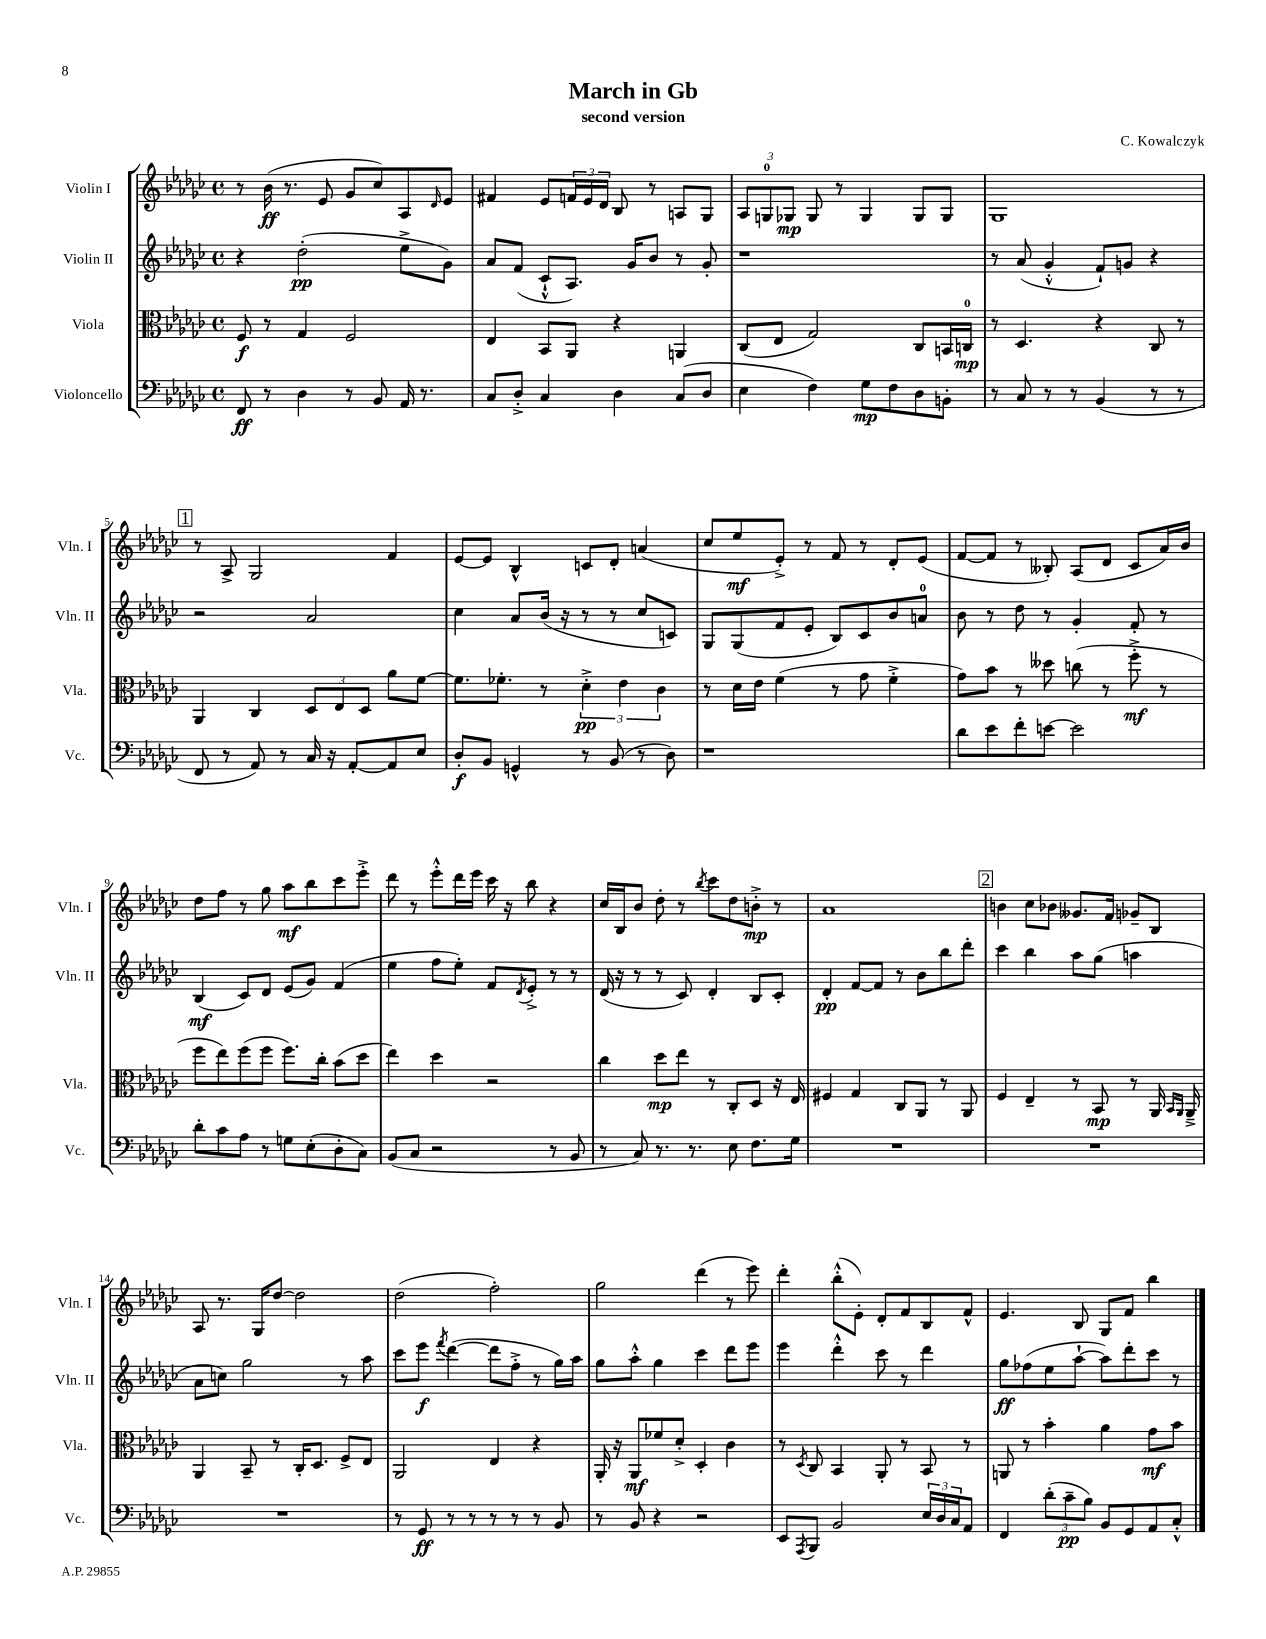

**kern	**kern	**kern	**kern
*staff4	*staff3	*staff2	*staff1
*clefF4	*clefC3	*clefG2	*clefG2
*k[b-e-a-d-g-c-]	*k[b-e-a-d-g-c-]	*k[b-e-a-d-g-c-]	*k[b-e-a-d-g-c-]
*M4/4	*M4/4	*M4/4	*M4/4
*met(c)	*met(c)	*met(c)	*met(c)
8FF	8F	4r	8r
8r	8r	.	(16b-
.	.	.	8.r
4D-	4G-	(2dd-'	.
.	.	.	8e-
8r	2F	.	8g-
8BB-	.	.	8cc-)
16AA-	.	8ee-^	8A-
8.r	.	.	.
.	.	.	16qqd-
.	.	8g-)	8e-
=	=	=	=
8C-	4E-	8a-	4f#
8D-'^	.	(8f	.
4C-	8BB-	8c-`^^	8e-
.	8AA-	8.A-)	24f
.	.	.	24e-
.	.	.	24d-
4D-	4r	.	8B-
.	.	16g-	.
.	.	8b-	8r
(8C-	4AA	8r	8A
8D-	.	8g-'	8G-
=	=	=	=
4E-	(8C-	1r	12A-
.	.	.	12G
.	8E-	.	.
.	.	.	12G-
4F)	2G-)	.	8G-
.	.	.	8r
8G-	.	.	4G-
8F	.	.	.
8D-	8C-	.	8G-
8BB'	16BB	.	8G-
.	16C	.	.
=	=	=	=
8r	8r	8r	1G-
8C-	4.D-	(8a-	.
8r	.	4g-'^^	.
8r	.	.	.
(4BB-	4r	8f`)	.
.	.	8g	.
8r	8C-	4r	.
8r	8r	.	.
=	=	=	=
8FF	4AA-	2r	8r
8r	.	.	8A-^
8AA-)	4C-	.	2G-
8r	.	.	.
16C-	12D-	2a-	.
16r	.	.	.
.	12E-	.	.
[8AA-'	.	.	.
.	12D-	.	.
8AA-]	8a-	.	4f
8E-	[8f	.	.
=	=	=	=
8D-'	8.f]	4cc-	[8e-
8BB-	.	.	8e-]
.	8.f-'	.	.
4GG^^	.	8a-	4B-^^
.	8r	(16b-	.
.	.	16r	.
8r	6d-'^	8r	8c
(8BB-	.	8r	8d-'
.	6e-	.	.
8r	.	8cc-	(4a
.	6c-	.	.
8D-)	.	8c)	.
=	=	=	=
1r	8r	8G-	8cc-
.	16d-	(8G-	8ee-
.	16e-	.	.
.	(4f	8f	8e-'^)
.	.	8e-'	8r
.	8r	8B-)	8f
.	8g-	8c-	8r
.	4f'^	8b-	8d-'
.	.	8a	(8e-
=	=	=	=
8d-	8g-)	8b-	[8f
8e-	8b-	8r	8f]
8f'	8r	8dd-	8r
[8e	8dd--	8r	8B--')
2e]	(8cc	4g-'	(8A-
.	8r	.	8d-
.	8ff'^	8f'	8c-
.	8r	8r	16a-)
.	.	.	16b-
=	=	=	=
8d-'	8ff	(4B-	8dd-
8c-	8ee-)	.	8ff
8A-	(8ff	8c-)	8r
8r	8ff	8d-	8gg-
8G	8.ff)	(8e-	8aa-
(8E-'	.	8g-)	8bb-
.	16cc-'	.	.
8D-'	(8b-	(4f	8ccc-
8C-)	8dd-	.	8eee-'^
=	=	=	=
(8BB-	4ee-)	4ee-	8ddd-
8C-	.	.	8r
2r	4dd-	8ff	8eee-'^^
.	.	8ee-')	16ddd-
.	.	.	16eee-
.	2r	8f	16ccc-
.	.	.	16r
.	.	8qd-	.
.	.	8e-'^	8bb-
8r	.	8r	4r
8BB-	.	8r	.
=	=	=	=
8r	4cc-	(16d-	16cc-
.	.	16r	16B-
8C-)	.	8r	8b-
8.r	8dd-	8r	8dd-'
.	8ee-	8c-)	8r
8.r	.	.	.
.	.	.	8qbb-
.	8r	4d-'	8ccc-
8E-	8C-'	.	8dd-
8.F	8D-	8B-	8b'^
.	16r	8c-'	8r
16G-	16E-	.	.
=	=	=	=
1r	4F#	4d-'	1a-
.	4G-	[8f	.
.	.	8f]	.
.	8C-	8r	.
.	8AA-	8b-	.
.	8r	8bb-	.
.	8AA-	8ddd-'	.
=	=	=	=
1r	4F	4ccc-	4b
.	4E-~	4bb-	8cc-
.	.	.	8b-
.	8r	8aa-	8.g--
.	8BB-	(8gg-	.
.	.	.	16f
.	8r	4aa	8g-~
.	16AA-	.	8B-
.	16qqBB-	.	.
.	16qqAA-	.	.
.	16AA-~^	.	.
=	=	=	=
1r	4AA-	8a-	8A-
.	.	8cc)	8.r
.	8BB-~	2gg-	.
.	.	.	16G-
.	8r	.	[8dd-
.	16C-'	.	2dd-]
.	8.D-	.	.
.	8F^	8r	.
.	8E-	8aa-	.
=	=	=	=
8r	2AA-	8ccc-	(2dd-
8GG-	.	8eee-	.
.	.	8qfff	.
8r	.	([4ddd-	.
8r	.	.	.
8r	4E-	8ddd-]	2ff')
8r	.	8ff'^	.
8r	4r	8r	.
8BB-	.	16gg-)	.
.	.	16aa-	.
=	=	=	=
8r	16AA-'	8gg-	2gg-
.	16r	.	.
8BB-	8AA-	8aa-'^^	.
4r	8f-	4gg-	.
.	8d-'^	.	.
2r	4D-'	4ccc-	(4ddd-
.	4c-	8ddd-	8r
.	.	8eee-	8eee-)
=	=	=	=
8EE-	8r	4eee-	4ddd-'
8qAAA-	8qD-	.	.
8BBB-	8C-	.	.
2BB-	4BB-	4ddd-'^^	(8bb-'^^
.	.	.	8e-')
.	8AA-'	8ccc-	8d-'
.	8r	8r	8f
24E-	8BB-	4ddd-	8B-
24D-	.	.	.
24C-	.	.	.
8AA-	8r	.	8f^^
=	=	=	=
4FF	8AA	8gg-	4.e-
.	8r	(8ff-	.
(12d-'	4b-'	8ee-	.
12c-~	.	.	.
.	.	[8aa-`	8B-
12B-)	.	.	.
8BB-	4a-	8aa-])	8G-
8GG-	.	8ddd-'	8f
8AA-	8g-	8ccc-	4bb-
8C-'^^	8b-	8r	.
==	==	==	==
*-	*-	*-	*-
